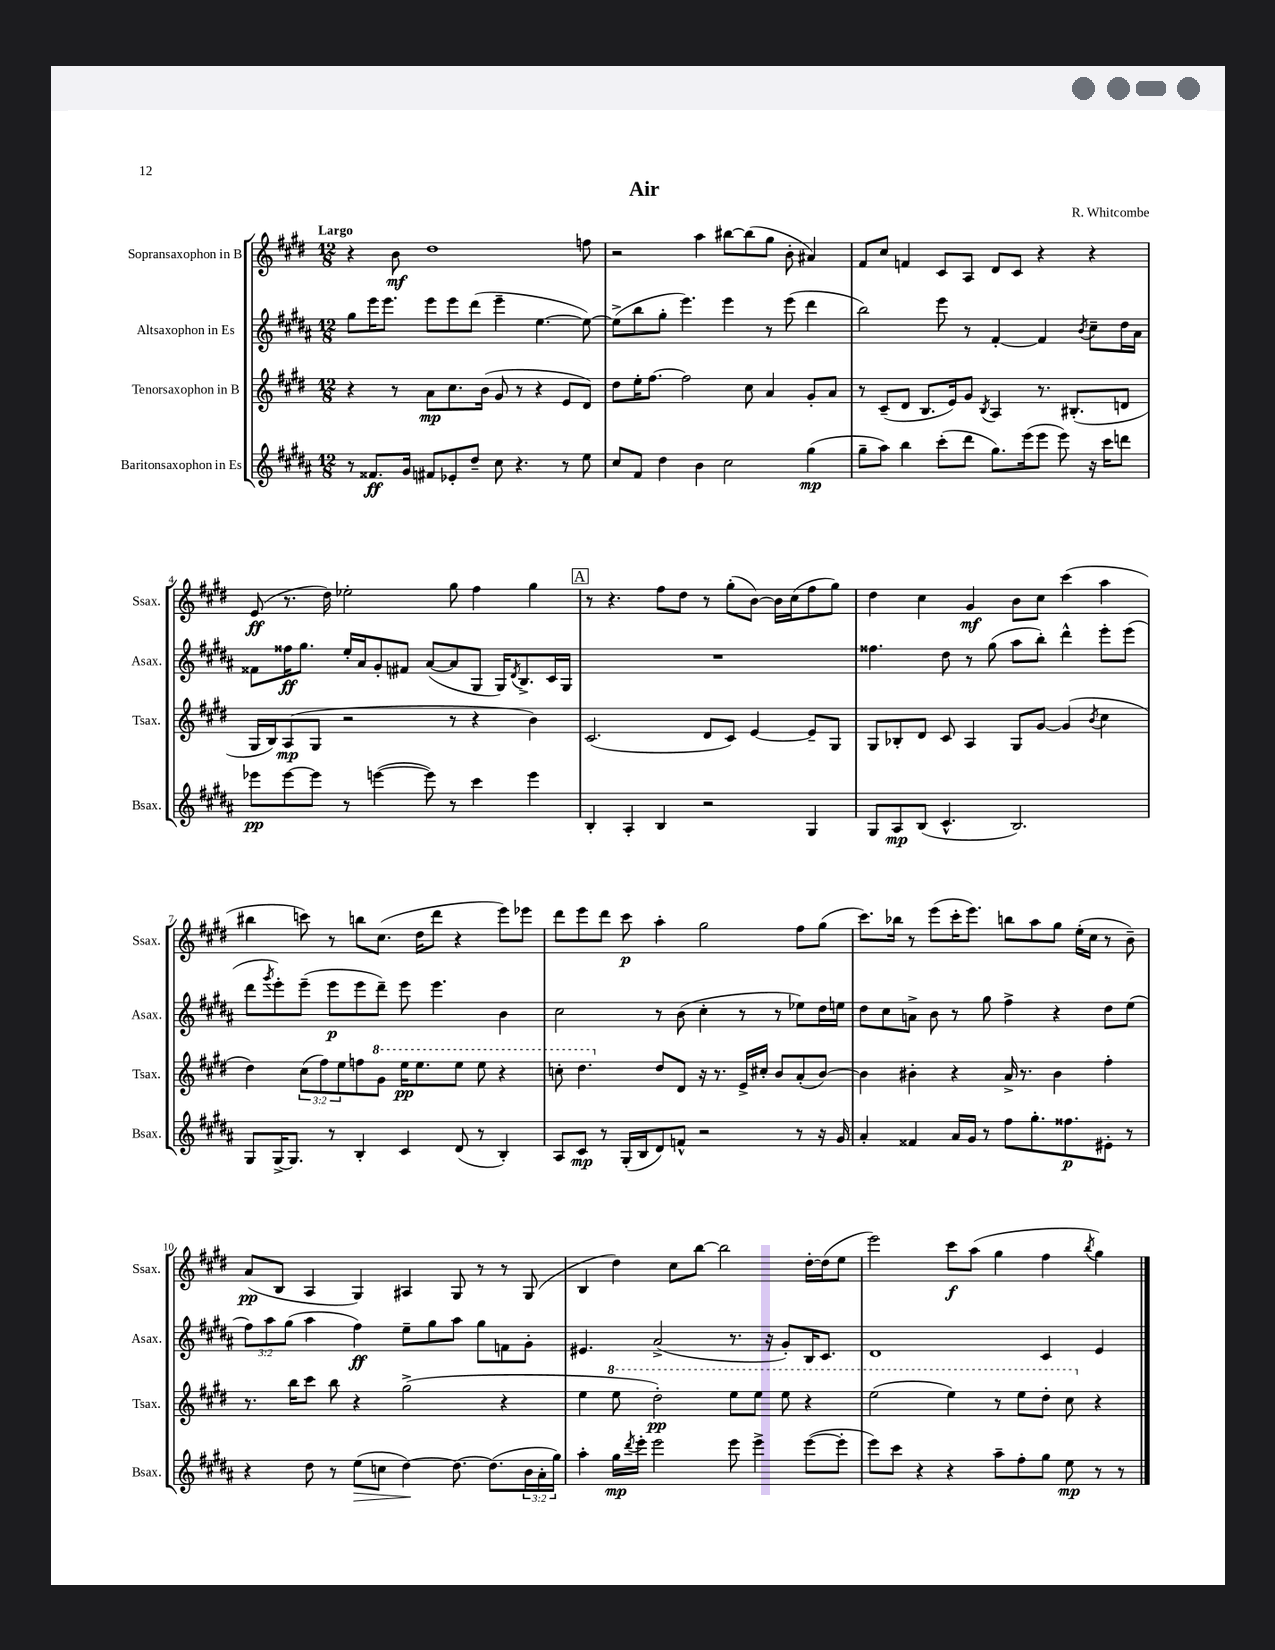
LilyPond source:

\header { title = "Air" composer = "R. Whitcombe" }
<<
\new StaffGroup <<
\new Staff = "s0" \with { instrumentName = "Sopransaxophon in B" shortInstrumentName = "Ssax." } {
    \clef treble \key e \major \numericTimeSignature \time 12/8 \tempo "Largo"
    r4 b'8\mf dis''1 f''8 |
    r2 a''4 bis''8~ bis''8( gis''8 b'8-. ais'4) |
    fis'8 cis''8 f'4 cis'8 a8 dis'8 cis'8 r4 r4 |
    e'8\ff( r8. dis''16) ees''2-. gis''8 fis''4 gis''4 |
    \mark \markup { \box "A" } r8 r4. fis''8 dis''8 r8 gis''8-.( b'8~) b'16 cis''16( fis''8 gis''8) |
    dis''4 cis''4 gis'4\mf b'8 cis''8 cis'''4( a''4 |
    bis''4 c'''8) r8 b''8 cis''8.( dis''16 dis'''8 r4 e'''8) ees'''8 |
    dis'''8 e'''8 dis'''8 cis'''8\p a''4-. gis''2 fis''8 gis''8( |
    cis'''8.) bes''16 r8 e'''8( cis'''16-. e'''8.) b''8 a''8 gis''8 e''16-.( cis''16 r8 b'8--) |
    a'8\pp( b8 a4 gis4) ais4 gis8 r8 r8 gis8( |
    b4 dis''4) cis''8 b''8~ b''2 dis''16~-. dis''16( e''8 |
    e'''2) cis'''8\f a''8( gis''4 fis''4 \acciaccatura { b''8 } gis''4) \bar "|." |
}
\new Staff = "s1" \with { instrumentName = "Altsaxophon in Es" shortInstrumentName = "Asax." } {
    \clef treble \key b \major \numericTimeSignature \time 12/8 \override Staff.TupletNumber.text = #tuplet-number::calc-fraction-text
    gis''8 e'''16 e'''8. e'''8 e'''8 dis'''8( e'''4-- e''4.~ e''8~) |
    e''8->( b''8 gis''8-. e'''4.) e'''4 r8 e'''8( dis'''4 |
    b''2) e'''8 r8 fis'4~-. fis'4 \acciaccatura { b'8 } cis''8-- dis''16 ais'16 |
    fisis'8 fisis''16\ff gis''8. e''16-. ais'16 gis'8-. fis'8 ais'8~( ais'8 gis8 gis16) \acciaccatura { dis'8 } b8.-> cis'16 gis16 |
    \mark \markup { \box "A" } R1. |
    fisis''4. dis''8 r8 gis''8( ais''8 b''8-.) dis'''4-^ e'''8-. e'''8( |
    dis'''8 \acciaccatura { gis'''8 } e'''8-.) e'''8--( e'''8\p e'''8 dis'''8--) e'''8 e'''4. b'4 |
    cis''2 r8 b'8( cis''4-. r8 r8 ees''8) dis''16 e''16 |
    dis''8 cis''8 a'8-> b'8 r8 gis''8 fis''4-> r4 dis''8 e''8( |
    \tuplet 3/2 { fis''8) ais''8 gis''8( } ais''4 fis''4\ff) e''8-- gis''8 ais''8 gis''8 f'8 gis'8-. |
    eis'4. ais'2->( r8. r16 gis'8-.) b16 cis'8. |
    dis'1 cis'4 e'4 \bar "|." |
}
\new Staff = "s2" \with { instrumentName = "Tenorsaxophon in B" shortInstrumentName = "Tsax." } {
    \clef treble \key e \major \numericTimeSignature \time 12/8 \override Staff.TupletNumber.text = #tuplet-number::calc-fraction-text
    r4 r8 a'8\mp cis''8. b'16( gis'8 r8 r4 e'8 dis'8) |
    dis''8 e''16-. fis''8.~ fis''2 cis''8 a'4 gis'8-. a'8 |
    r8 cis'8--( dis'8 b8. e'16) gis'8 \acciaccatura { b8 } a4 r8. bis8.-.( d'8 |
    gis16 b16) a8\mp( gis8 r2 r8 r4 b'4) |
    \mark \markup { \box "A" } cis'2.( dis'8 cis'8) e'4~ e'8-- gis8 |
    gis8 bes8-. dis'8 cis'8 a4 gis8 gis'8~ gis'4( \acciaccatura { b'8 } cis''4 |
    dis''4) \tuplet 3/2 { cis''8( fis''8) e''8 } f''8 \ottava #1 gis''8 e'''16\pp e'''8. e'''8 e'''8 r4 |
    c'''8-. dis'''4. \ottava #0 dis''8 dis'8 r16 r8. e'16-> cis''!16-. b'8 a'8-.( b'8~) |
    b'4 bis'4-. r4 a'16-> r8. bis'4 fis''4-. |
    r8. b''16 cis'''8 b''8 r4 gis''2->( r4 |
    e''4 \ottava #1 e'''8 dis'''2-.\pp) e'''8 e'''8 e'''8 r4 |
    e'''2( e'''4) r8 e'''8 dis'''8-. cis'''8 \ottava #0 r4 \bar "|." |
}
\new Staff = "s3" \with { instrumentName = "Baritonsaxophon in Es" shortInstrumentName = "Bsax." } {
    \clef treble \key b \major \numericTimeSignature \time 12/8 \override Staff.TupletNumber.text = #tuplet-number::calc-fraction-text
    r8 fisis'8.\ff gis'16 fis'8 ees'8-. dis''8-- cis''8 r4. r8 e''8 |
    cis''8 fis'8 dis''4 b'4 cis''2 gis''4\mp( |
    gis''8-- ais''8) b''4 cis'''8-.( dis'''8 gis''8.) e'''16( e'''8 e'''8) r16 cis'''16 d'''8 |
    ees'''8\pp ees'''8~ ees'''8 r8 e'''4~( e'''8) r8 cis'''4 e'''4 |
    \mark \markup { \box "A" } b4-. ais4-. b4 r2 gis4 |
    gis8 ais8\mp b8( cis'4.-^ b2.) |
    gis8 gis16~-> gis8. r8 b4-. cis'4 dis'8( r8 b4-.) |
    ais8 cis'8\mp r8 gis16-.( b16 dis'8) f'8-^ r2 r8 r16 gis'16 |
    ais'4-. fisis'4 ais'16 gis'16 r8 fis''8 gis''8.-. fisis''8.\p eis'8-. r8 |
    r4 dis''8 r8 e''8\>( c''8 dis''4~\!) dis''8.~ dis''8.( \tuplet 3/2 { b'16 ais'16-. gis''16) } |
    ais''4-. gis''16\mp \acciaccatura { dis'''8 } e'''16-. e'''2 e'''8 e'''4-> e'''8~( e'''8-. |
    e'''8) cis'''8 r4 r4 ais''8-- fis''8-. gis''8 e''8\mp r8 r8 \bar "|." |
}
>>
>>
